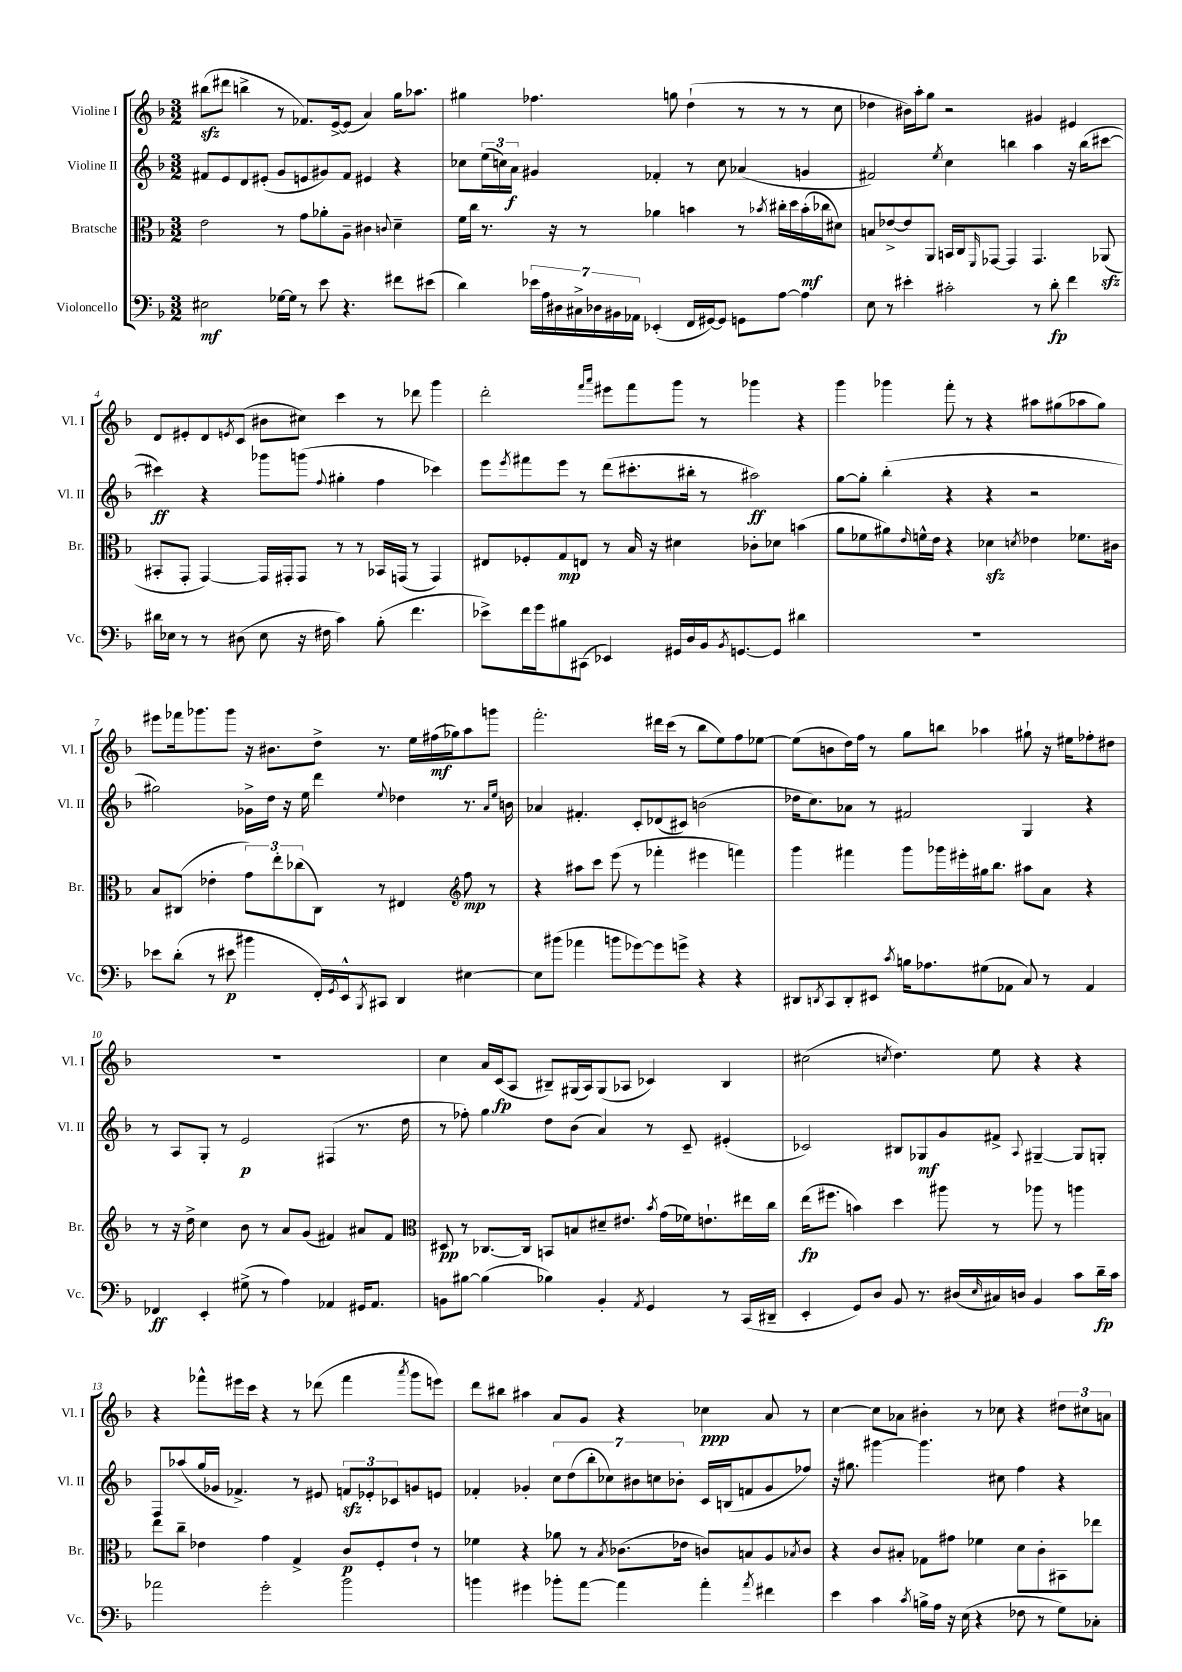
<<
\new StaffGroup <<
\new Staff = "s0" \with { instrumentName = "Violine I" shortInstrumentName = "Vl. I" } {
    \clef treble \key f \major \numericTimeSignature \time 3/2
    bis''8\sfz( dis'''8 b''4-> r8 fes'8.) e'16~-> e'8( a'4) g''16 aes''8. |
    gis''4 fes''4. g''8 d''4-!( r8 r8 r8 c''8 |
    des''4 bis'16) a''16-. g''8 r2 gis'4 eis'4 |
    d'8 eis'8-. d'8 \acciaccatura { e'8 } c'8( bis'8 cis''8) c'''4 r8 des'''8 g'''4 |
    d'''2-. \grace { f'''16 a'''16 } eis'''8 f'''8 g'''8 r8 ges'''4 r4 |
    g'''4 ges'''4 f'''8-. r8 r4 ais''8 gis''8( aes''8 gis''8) |
    eis'''8 fes'''16 ges'''8. ges'''8 r16 bis'8. d''8-> r8. e''16 fis''16\mf( ges''16) a''8 g'''8 |
    f'''2.-. dis'''16 c'''16( r8 bes''8 e''8) f''8 ees''8~ |
    ees''8( b'8 d''16) f''16 r8 g''8 b''8 aes''4 gis''8-! r16 eis''16 fes''8-. dis''8 |
    R1. |
    c''4 a'16 c'16\fp( a8 bis8--) gis16( a16) gis8( aes8 ces'4) bis4 |
    cis''2( \acciaccatura { c''8 } d''4.) e''8 r4 r4 |
    r4 fes'''8-^ eis'''16 c'''16 r4 r8 des'''8( fes'''4 \acciaccatura { a'''8 } g'''8 e'''8) |
    d'''8 bis''8 ais''4 a'8 g'8 r4 ces''4\ppp a'8 r8 |
    c''4~ c''8 aes'8 bis'4-. r8 ces''8 r4 \tuplet 3/2 { dis''8 cis''8 a'8 } \bar "|." |
}
\new Staff = "s1" \with { instrumentName = "Violine II" shortInstrumentName = "Vl. II" } {
    \clef treble \key f \major \numericTimeSignature \time 3/2
    fis'8 e'8 d'8 eis'8-.( g'8 e'8 gis'8) fis'8 eis'4 r4 |
    ces''8 \tuplet 3/2 { e''16( c''16) a'16\f } gis'4 fes'4-. r8 c''8 aes'4( g'4 |
    fis'2) \acciaccatura { e''8 } c''4 b''4 a''4 r16 b''16( cis'''8~ |
    cis'''4\ff) r4 ges'''8 g'''8( \appoggiatura { f''8 } gis''4-. f''4 ces'''4) |
    e'''8 \acciaccatura { e'''8 } fis'''8 e'''8 r8 d'''8( cis'''8.-. bis''16-. r8 ais''2\ff) |
    g''8~ g''8-. bes''4-.( r4 r4 r2 |
    gis''2) ges'16-> d''16 r16 e''16 d'''4 \appoggiatura { e''8 } des''4 r8. \grace { a'16 e''16 } b'16 |
    aes'4 fis'4.-. c'8-. des'8( cis'8) b'2( |
    des''16 c''8.) aes'8 r8 fis'2 g4 r4 |
    r8 a8 g8-. r8 e'2\p fis4( r8. d''16 |
    r8 fes''8-.) g''4 d''8 bes'8( a'4) r8 c'8-- eis'4-.( |
    ces'2) bis8 ges8\mf g'8 fis'8-> \appoggiatura { a8 } gis4~-- gis8 g8-. |
    f8 aes''8( g''16 ges'16 fes'4.->) r8 eis'8 \tuplet 3/2 { f'8\sfz ees'8-. ces'8 } g'8 e'8 |
    fes'4-. ges'4-. \tuplet 7/4 { c''8 d''8( bes''8-. ces''8) bis'8 c''8 bes'8-. } c'16 b16( f'8 ges'8 fes''8) |
    r16 gis''8. gis'''4~ gis'''4. cis''8 f''4 r4 \bar "|." |
}
\new Staff = "s2" \with { instrumentName = "Bratsche" shortInstrumentName = "Br." } {
    \clef alto \key f \major \numericTimeSignature \time 3/2
    e'2 r8 g'8 aes'8-. a8-- cis'4 \appoggiatura { c'8 } d'4-- |
    f'16 c''16 r8. r16 r8 aes'4 b'4 r8 \acciaccatura { bes'8 } cis''16-. d''16 bes'16-.\mf( ces''16 dis'8) |
    b8 ees'8~-> ees'8 a,8 b,16 c16 \grace { f,16 } ges,8~ ges,4 ges,4. aes,8\sfz( |
    bis,8-. g,8-. g,4~) g,16 gis,16-. gis,8 r8 r8 bes,16 g,16( r8 g,4) |
    eis8 fes8-. g8\mp e8 r8 bes16 r16 dis'4 ces'8-. des'8 b'4( |
    a'8 fes'8 ais'8) \grace { e'16 } f'16-^ e'16 r4 des'4\sfz \acciaccatura { d'8 } ees'4 fes'8. cis'16 |
    bes8 cis8( ees'4-. \tuplet 3/2 { g'8) e''8-. ces''8( } cis8) r8 eis4 \clef treble f''8\mp r8 |
    r4 ais''8 c'''8 e'''8( r8 fes'''4-. eis'''4 f'''4) |
    g'''4 fis'''4 g'''8 ges'''16 eis'''16-. gis''16 bes''8. ais''8 a'8 r4 |
    r8 r16 d''16-> c''4 bes'8 r8 a'8 g'8( fis'4) ais'8 fis'8 |
    \clef alto dis8\pp r8 ces8.~ ces16 b,8 b8 dis'8-- eis'8. \acciaccatura { bes'8 } g'16( fes'16) e'8.-! eis''16 c''16 |
    e''16\fp( fis''8. b'4) d''4 ais''8 r8 aes''8 r8 a''4 |
    e''8 c''8-- ees'4 g'4 g4-> c'8\p f8-. ees'8-! r8 |
    fes'4 r4 aes'8 r8 \acciaccatura { bes8 } ces'8.( ees'16 c'8) b8 a8 \acciaccatura { bes8 } c'8 |
    r4 c'8 bis8-. ges8 gis'8 fes'4 d'8 c'8-. bis,8 ees''8 \bar "|." |
}
\new Staff = "s3" \with { instrumentName = "Violoncello" shortInstrumentName = "Vc." } {
    \clef bass \key f \major \numericTimeSignature \time 3/2
    eis2\mf ges16~ ges16 r8 e'8 r4. fis'8 eis'8( |
    d'4) \tuplet 7/4 { ees'16 a16 dis16 cis16-> des16 bis,16 aes,16 } ees,4-.( f,16 gis,16~) gis,8 g,8 a8~ a4 |
    e8 r8 eis'4-. cis'2-. r8 d'8-.\fp f'4 |
    dis'16 ees16 r8 r8 dis8( ees8 r16 fis16 c'4) bes8-.( f'4. |
    ees'8->) f'16 g'16 bis8 cis,8( ees,4) gis,16 d16 bes,16 \acciaccatura { bes,8 } g,8.~ g,8 dis'4 |
    R1. |
    ees'8 d'8-.( r8 eis'8\p bis'4 f,16-.) \acciaccatura { g,8 } e,16-^ \acciaccatura { bes,,8 } cis,8 d,4 eis4~ |
    eis8 bis'8( aes'4 b'8 ges'8~) ges'8 g'8-> r4 r4 |
    dis,8 \acciaccatura { d,8 } c,8 d,8-. eis,8 \acciaccatura { c'8 } b16 aes8. gis8( aes,8 c8) r8 aes,4 |
    fes,4\ff e,4-. gis8->( r8 a4) aes,4 gis,16 aes,8. |
    b,8 bis8~ bis4( bes4) b,4-. \acciaccatura { a,8 } g,4 r8 c,16( dis,16-- |
    e,4-. g,8) d8 bes,8 r8. dis16( \grace { e16 } cis16) d16 bes,4 c'8 d'16--\fp c'16 |
    aes'2 g'2-. bes'2 |
    b'4 gis'4 bes'8-. a'8~ a'4 a'4-. \acciaccatura { a'8 } fis'4 |
    e'4 c'4 \acciaccatura { c'8 } b16-> a16 r16 e16( r4 fes8 r8 g8) ces8-. \bar "|." |
}
>>
>>
